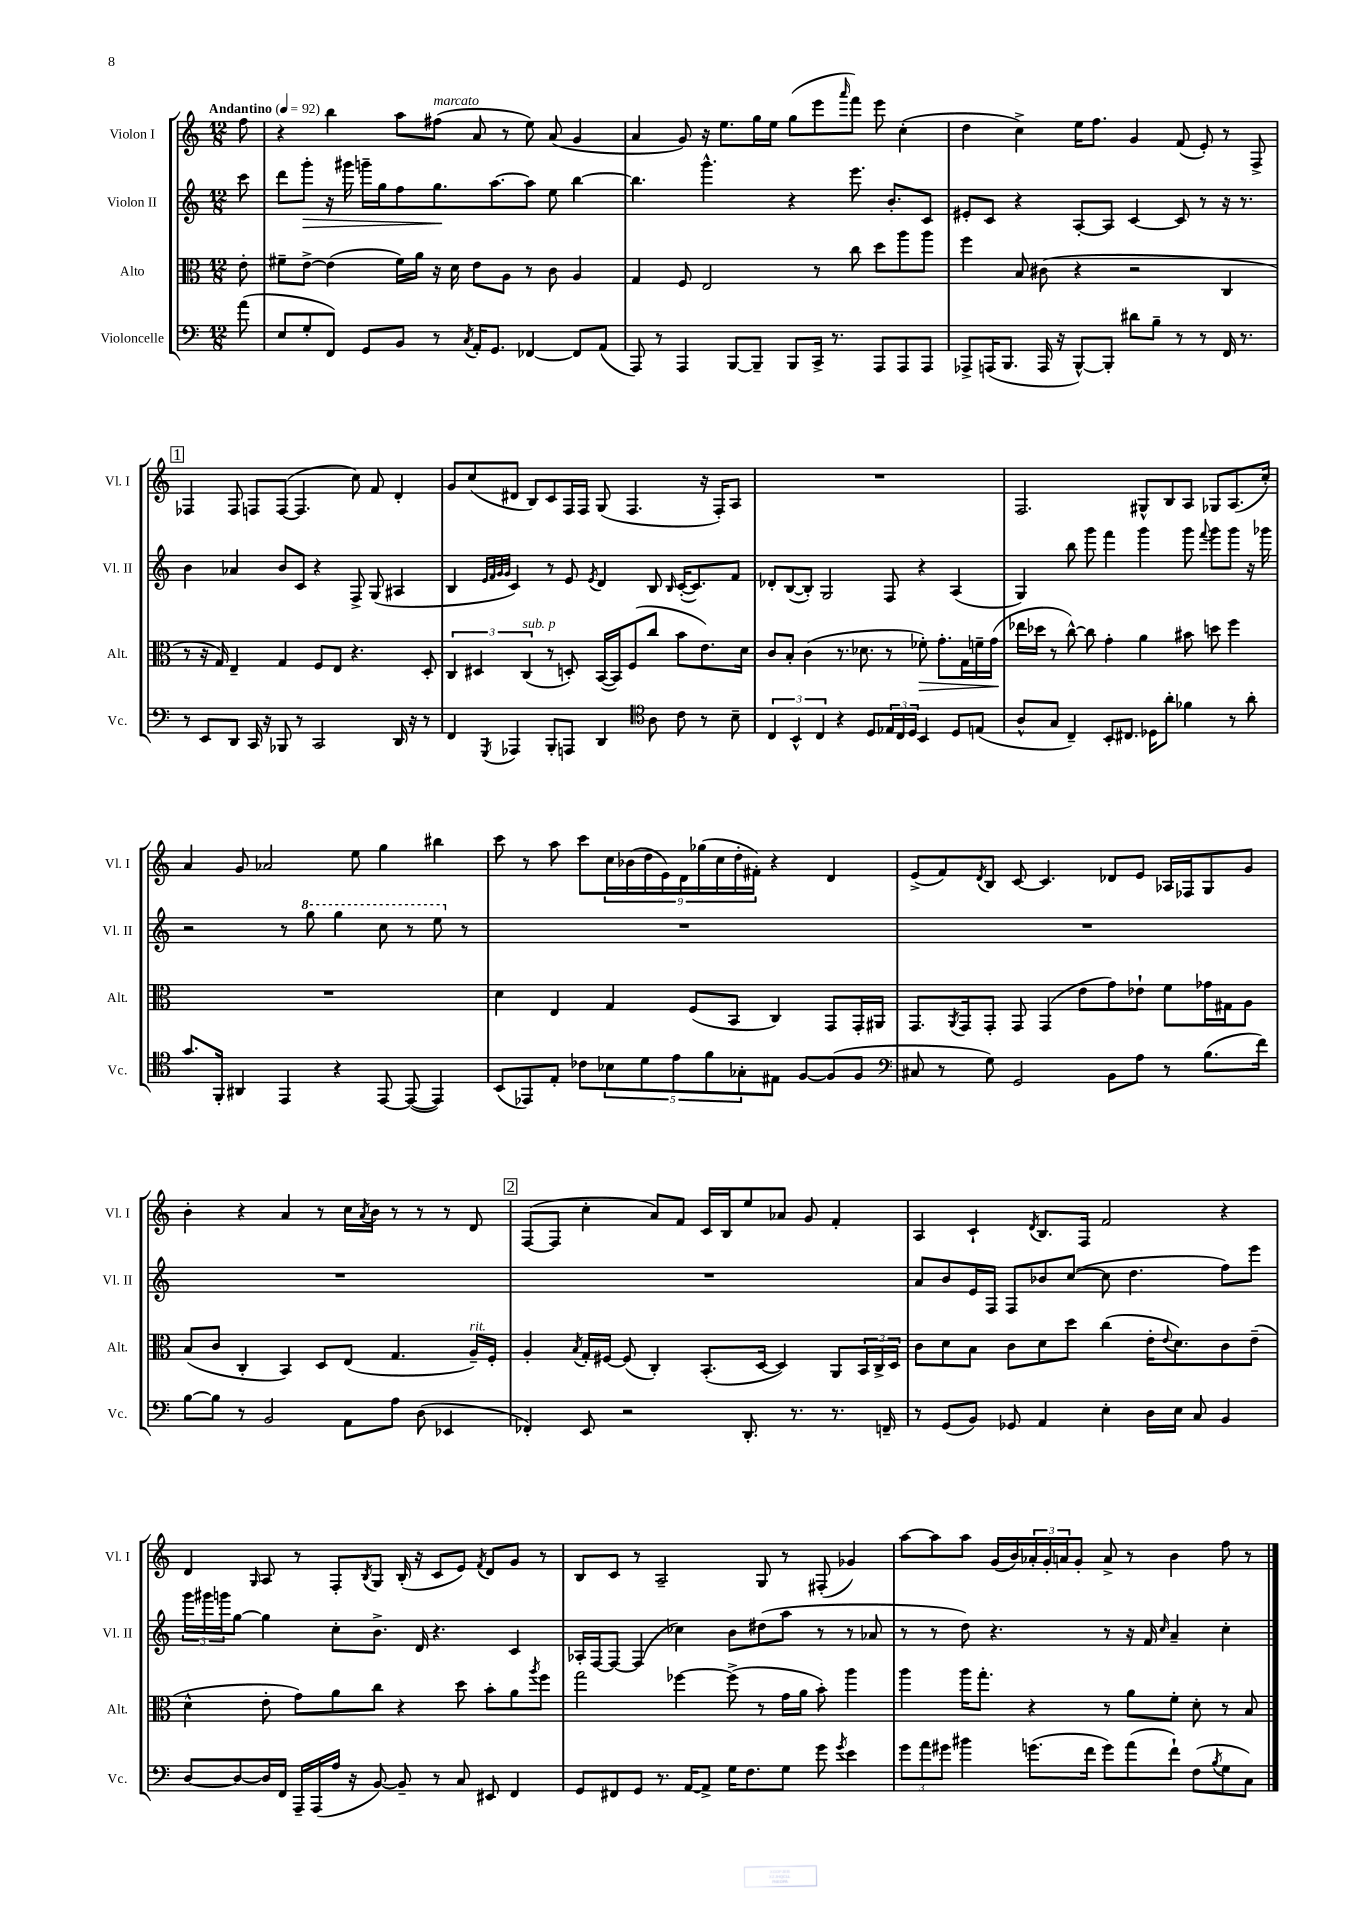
<<
\new StaffGroup <<
\new Staff = "s0" \with { instrumentName = "Violon I" shortInstrumentName = "Vl. I" } {
    \clef treble \key c \major \numericTimeSignature \time 12/8 \partial 8 \tempo "Andantino" 4 = 92
    f''8 |
    r4 b''4 a''8 fis''8^\markup { \italic "marcato" }( a'8 r8 e''8) a'8( g'4 |
    a'4 g'8) r16 e''8. g''16 e''16 g''8( e'''8 \grace { a'''16 } f'''8) e'''8 c''4-.( |
    d''4 c''4->) e''16 f''8. g'4 f'8( e'8-.) r8 f8-> |
    \mark \markup { \box "1" } fes4 fes8 f8 f8~( f4. c''8) f'8 d'4-. |
    g'8 c''8( dis'8 b8) c'8 f16 f16 g8( f4. r16 f16-.) a8 |
    R1. |
    f2. gis8-^ b8 a8 ges8 a8.( c''16-.) |
    a'4 g'8 aes'2 e''8 g''4 bis''4 |
    c'''8 r8 a''8 c'''8 \tuplet 9/8 { c''16 bes'16( d''16 e'16) d'16 ges''16( c''16 d''16-. fis'16-.) } r4 d'4 |
    e'8->( f'8) \acciaccatura { d'8 } b8 c'8~ c'4. des'8 e'8 aes16 fes16 g8 g'8 |
    b'4-. r4 a'4 r8 c''16 \acciaccatura { a'8 } b'16 r8 r8 r8 d'8 |
    \mark \markup { \box "2" } f8~( f8 c''4-. a'8) f'8 c'16 b16 e''8 aes'8 g'8 f'4-. |
    a4 c'4-! \acciaccatura { d'8 } b8. f16 f'2 r4 |
    d'4 \grace { g16 } a8 r8 f8-. \acciaccatura { b8 } g8 b16-.( r16 c'8 e'8) \acciaccatura { f'8 } d'8 g'8 r8 |
    b8 c'8 r8 a2-- g8 r8 fis8-.( ges'4) |
    a''8~ a''8 a''8 g'16( b'16) \tuplet 3/2 { aes'16-. g'16-. a'16 } g'8-. a'8-> r8 b'4 f''8 r8 \bar "|." |
}
\new Staff = "s1" \with { instrumentName = "Violon II" shortInstrumentName = "Vl. II" } {
    \clef treble \key c \major \numericTimeSignature \time 12/8 \partial 8
    c'''8 |
    d'''8 g'''8-.\> r16 gis'''16 g'''16-- g''16 f''8 g''8.\! a''8.~ a''8 e''8 b''4~ |
    b''4. g'''4.-^ r4 e'''8. b'8.-. c'8 |
    eis'8-. c'8 r4 a8~-. a8 c'4~ c'8 r8 r16 r8. |
    \mark \markup { \box "1" } b'4 aes'4 b'8 c'8 r4 f8-> g8( ais4 |
    b4 \grace { e'32 f'32 g'32 g'32 } c'4) r8 e'8 \acciaccatura { e'8 } d'4 b8 \grace { b16 } c'16~-.( c'8.) f'8 |
    des'8-. b8~( b8-.) g2 f8 r4 a4( |
    g4) b''8 g'''8 f'''4 g'''4 g'''8 \appoggiatura { f'''8 } g'''8 g'''8 r16 ges'''16 |
    r2 r8 \ottava #1 g'''8 g'''4 c'''8 r8 e'''8 \ottava #0 r8 |
    R1. |
    R1. |
    R1. |
    \mark \markup { \box "2" } R1. |
    a'8 b'8 e'16 f16 f8 bes'8 c''8~( c''8 d''4. f''8) e'''8 |
    \tuplet 3/2 { g'''16 gis'''16 g'''16 } g''8~ g''4 c''8-. b'8.-> d'16 r4. c'4 |
    aes16-. f16~ f8~ f4( ces''4) b'8 dis''8( a''8 r8 r8 aes'8 |
    r8 r8 d''8) r4. r8 r16 f'16 \grace { c''16 } a'4-- c''4-. \bar "|." |
}
\new Staff = "s2" \with { instrumentName = "Alto" shortInstrumentName = "Alt." } {
    \clef alto \key c \major \numericTimeSignature \time 12/8 \partial 8
    e'8-. |
    fis'8-- e'8~-> e'4( fis'16) a'16 r16 d'16 e'8 a8 r8 c'8 a4 |
    g4 f8 e2 r8 c''8 d''8 a''8 a''8 |
    f''4 b8 cis'8( r4 r2 c4 |
    \mark \markup { \box "1" } r8 r16 g16) e4-- g4 f8 e8 r4. d8-. |
    \tuplet 3/2 { c4 dis4 c4^\markup { \italic "sub. p" }( } r8 d8-.) b,16~( b,16) f8( c''8 b'8 e'8.) d'16 |
    c'8 b8-. c'4( r8. des'8. r8 fes'8-.\>) g'8.-. g16 f'16-- g'16\!( |
    ees''16 des''16 r8 c''8~-^) c''8 g'4-. a'4 bis'8 d''8 f''4 |
    R1. |
    d'4 e4 g4 f8( b,8 c4) g,8 g,16-. ais,16 |
    g,8. \acciaccatura { a,8 } g,16 g,8-. g,8 g,4( e'8 g'8) ees'8-! f'8 ges'16 gis16 a8 |
    b8( c'8 c4-. b,4) d8 e8( g4. a16--^\markup { \italic "rit." }) f16-. |
    \mark \markup { \box "2" } a4-. \acciaccatura { b8 } g16-. fis16~ fis8( c4-.) b,8.-.( d16~ d4) a,8 \tuplet 3/2 { b,16 c16-> d16 } |
    c'8 d'8 b8 c'8 d'8 d''8 c''4( e'16-. \appoggiatura { e'8 } d'8.) c'8 e'8--( |
    d'4-^ e'8-. g'8) a'8 c''8 r4 d''8 b'8-. a'8 \acciaccatura { a''8 } f''8 |
    g''2 fes''4~ fes''8->( r8 g'16 a'16 b'8-.) a''4 |
    a''4 a''16 g''8.-. r4 r8 a'8 f'8-. d'8-. r8 b8 \bar "|." |
}
\new Staff = "s3" \with { instrumentName = "Violoncelle" shortInstrumentName = "Vc." } {
    \clef bass \key c \major \numericTimeSignature \time 12/8 \partial 8
    a'8( |
    e8 g8-. f,8) g,8 b,8 r8 \acciaccatura { c8 } a,16-. g,8. fes,4~ fes,8 a,8( |
    a,,8) r8 a,,4 b,,8~ b,,8-- b,,8 c,16-> r8. a,,8 a,,8 a,,8 |
    aes,,8-> a,,16( b,,8. a,,16 r16 b,,8~-^) b,,8-. dis'8 b8-- r8 r8 f,16 r8. |
    \mark \markup { \box "1" } r8 e,8 d,8 c,16 r16 bes,,8 r8 c,2 d,16 r16 r8 |
    f,4 \acciaccatura { g,,8 } aes,,4 b,,8-. a,,8 d,4 \clef tenor a8 c'8 r8 b8-- |
    \tuplet 3/2 { c4 b,4-^ c4 } r4 d8 \tuplet 3/2 { ees16 c16 d16 } b,4 d8 e8( |
    a8-^ g8 c4--) b,8-. cis8. des16 a'8-. fes'4 r8 a'8-. |
    g'8. f,16-. ais,4 e,4 r4 e,8~ e,8~( e,4) |
    b,8( ees,8) e8-. ces'8 \tuplet 5/4 { bes8 d'8 e'8 f'8 ges8-. } eis8 f8~ f8( f8 |
    \clef bass cis8 r8 g8) g,2 b,8 a8 r8 b8.( f'16) |
    b8~ b8 r8 b,2 a,8 a8 d8( ees,4 |
    \mark \markup { \box "2" } fes,4-.) e,8 r2 d,8.-. r8. r8. f,16-- |
    r8 g,8( b,8) ges,8 a,4 e4-. d16 e16 c8 b,4 |
    d8~ d8~ d16 f,16 a,,16-- a,,16( a16 r16 b,8~) b,8-- r8 c8 eis,8 f,4 |
    g,8 fis,8 g,8 r8. a,16~ a,8-> g16 f8. g8 g'8 \acciaccatura { g'8 } e'4 |
    \tuplet 3/2 { g'8 a'8 gis'8 } bis'4 g'8.( f'16 g'8) a'8( f'8-!) f8( \acciaccatura { b8 } g8 c8) \bar "|." |
}
>>
>>
\layout { \context { \Score \remove "Bar_number_engraver" } }
